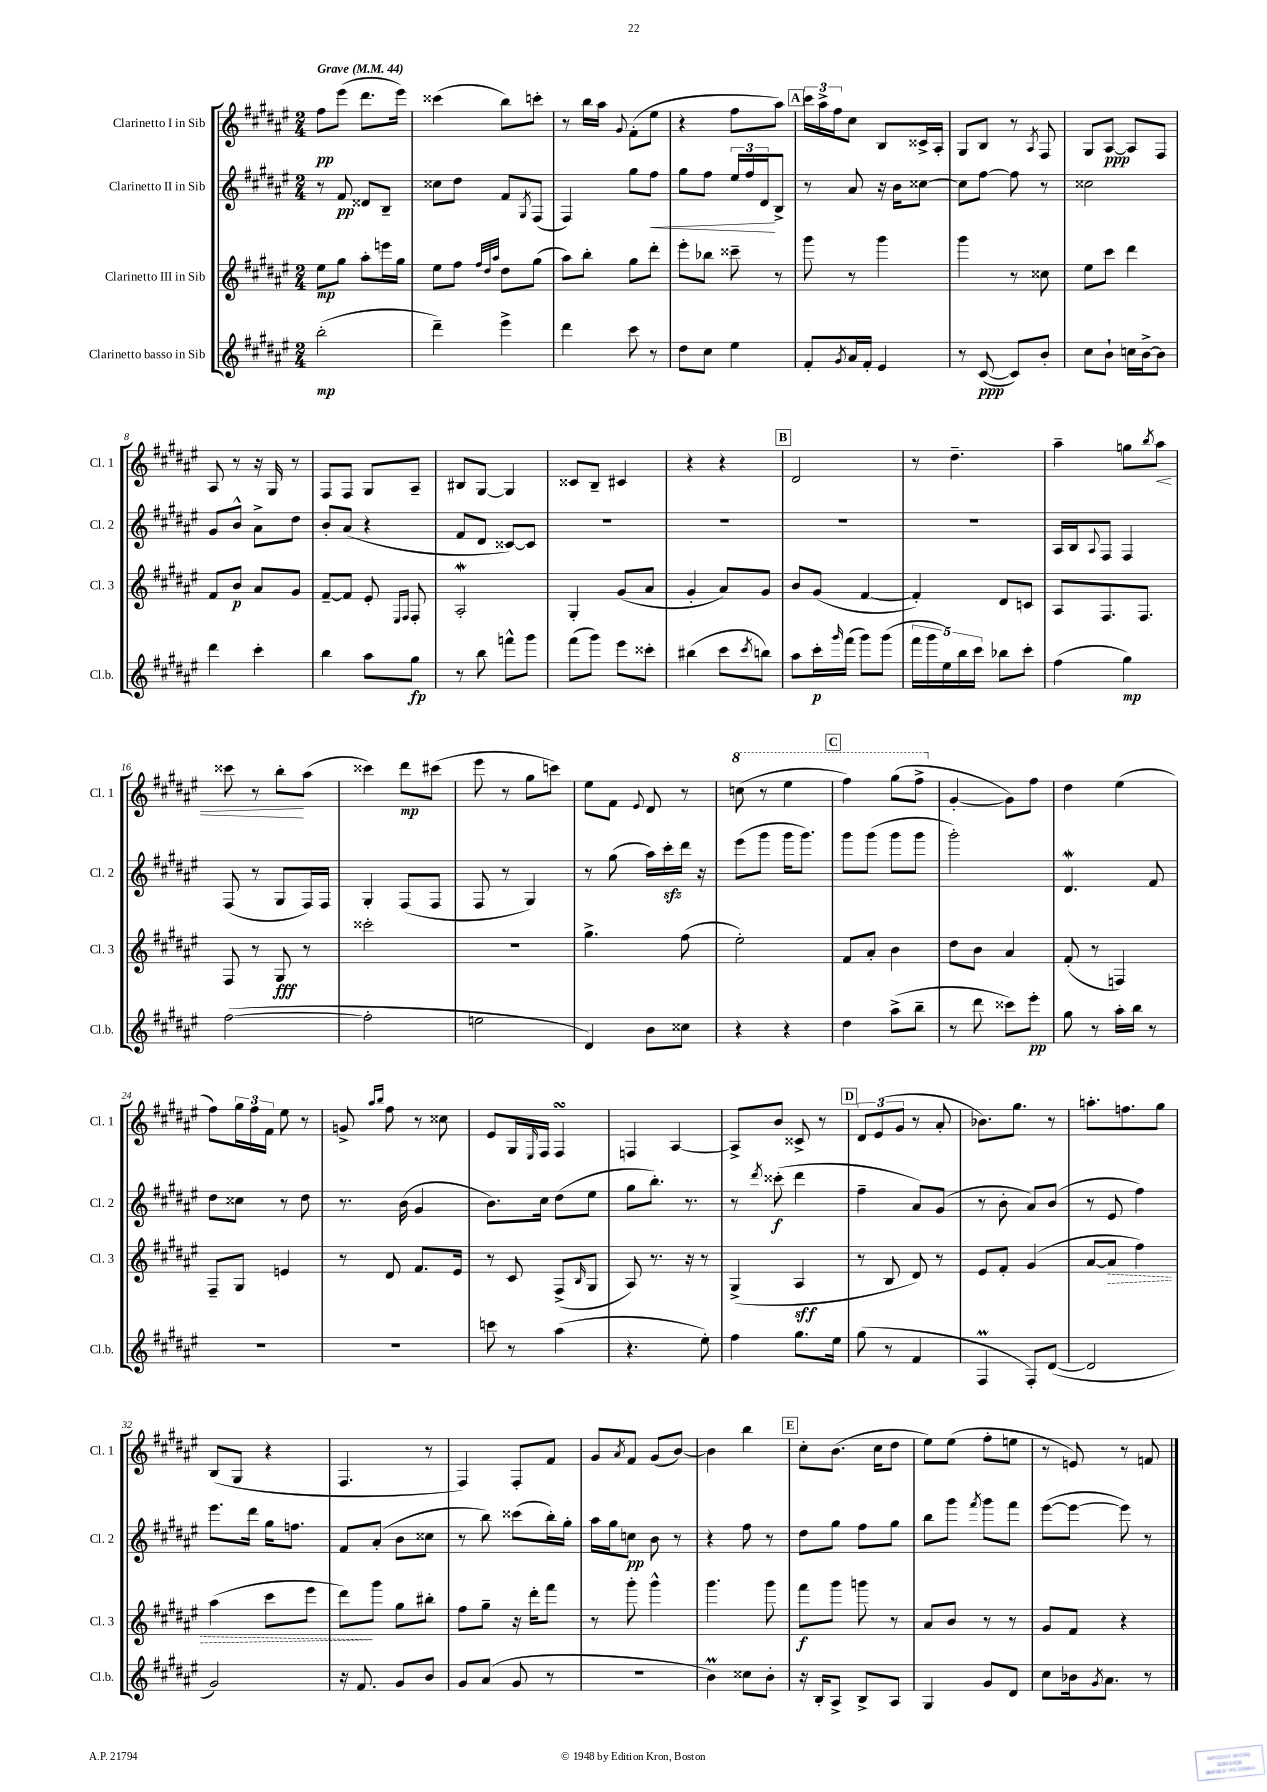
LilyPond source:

<<
\new StaffGroup <<
\new Staff = "s0" \with { instrumentName = "Clarinetto I in Sib" shortInstrumentName = "Cl. 1" } {
    \clef treble \key fis \major \numericTimeSignature \time 2/4 \tempo "Grave" 4 = 44
    fis''8\pp eis'''8( dis'''8. eis'''16) |
    cisis'''4( b''8) c'''8-. |
    r8 b''16 ais''16 \appoggiatura { gis'8 } fis'8-.( eis''8 |
    r4 fis''8 ais''8) |
    \mark \markup { \box "A" } \tuplet 3/2 { cis'''16 ais''16-> fis''16 } cis''8 b8 cisis'16-> ais16-. |
    gis8 b8 r8 \acciaccatura { ais8 } fis8 |
    gis8 ais8~\ppp ais8 fis8 |
    ais8 r8 r16 gis16 r8 |
    fis8 fis8 gis8 ais8-- |
    bis8 gis8~ gis4 |
    cisis'8 b8-- cis'4 |
    r4 r4 |
    \mark \markup { \box "B" } dis'2 |
    r8 dis''4.-- |
    ais''4-- g''8 \acciaccatura { b''8 } ais''8\< |
    cisis'''8 r8 b''8-.\! ais''8( |
    cisis'''4) dis'''8\mp cis'''8( |
    eis'''8 r8 gis''8 c'''8) |
    eis''8 fis'8 \appoggiatura { eis'8 } dis'8 r8 |
    \ottava #1 c'''8( r8 eis'''4 |
    \mark \markup { \box "C" } fis'''4) gis'''8( fis'''8-> \ottava #0 |
    gis'4~-. gis'8) fis''8 |
    dis''4 eis''4( |
    fis''8) \tuplet 3/2 { gis''16 fis''16 fis'16 } eis''8 r8 |
    g'8-> \grace { ais''16 b''16 } fis''8 r8 cisis''8 |
    eis'8 gis16 \grace { eis16 } fis16 fis4\turn |
    f4 ais4~ |
    ais8-> b'8 cisis'8-> r8 |
    \mark \markup { \box "D" } \tuplet 3/2 { dis'8 eis'8( gis'8 } r8 ais'8-. |
    bes'8.) gis''8. r8 |
    a''8.-. f''8. gis''8 |
    b8( gis8 r4 |
    fis4. r8 |
    fis4) fis8-. fis'8 |
    gis'8 \acciaccatura { ais'8 } fis'8 gis'8( b'8~) |
    b'4 b''4 |
    \mark \markup { \box "E" } cis''8-. b'8.( cis''16 dis''8 |
    eis''8) eis''8( fis''8-. e''8 |
    r8 e'8) r8 f'8 \bar "|." |
}
\new Staff = "s1" \with { instrumentName = "Clarinetto II in Sib" shortInstrumentName = "Cl. 2" } {
    \clef treble \key fis \major \numericTimeSignature \time 2/4
    r8 fis'8\pp disis'8 b8-- |
    cisis''8 dis''8 fis'8 \acciaccatura { gis8 } fis8( |
    fis4) gis''8 fis''8\< |
    gis''8 fis''8 \tuplet 3/2 { eis''16 fis''16 dis'16\! } b8-> |
    \mark \markup { \box "A" } r8 ais'8 r16 b'16 cisis''8~ |
    cisis''8 fis''8~ fis''8 r8 |
    cisis''2 |
    gis'8 b'8-^ ais'8-> dis''8 |
    b'8-. ais'8( r4 |
    fis'8 dis'8 cisis'8~) cisis'8 |
    R2 |
    R2 |
    \mark \markup { \box "B" } R2 |
    R2 |
    ais16 b16 \appoggiatura { ais8 } fis8 fis4 |
    fis8( r8 gis8 fis16) fis16 |
    gis4-. fis8( fis8 |
    fis8 r8 gis4) |
    r8 gis''8( ais''16) cis'''16-.\sfz dis'''16 r16 |
    eis'''8( gis'''8 gis'''16 gis'''8.) |
    \mark \markup { \box "C" } gis'''8 gis'''8( gis'''8 gis'''8 |
    gis'''2-.) |
    dis'4.\mordent fis'8 |
    dis''8 cisis''8 r8 dis''8 |
    r8. b'16( gis'4 |
    b'8.) cis''16 dis''8( eis''8 |
    gis''8 b''8.-.) r8. |
    r8 \acciaccatura { dis'''8 } cisis'''8-.\f( dis'''4 |
    \mark \markup { \box "D" } fis''4-- ais'8) gis'8( |
    r8 b'8-. ais'8) b'8( |
    r8 eis'8 fis''4) |
    eis'''8. dis'''16 gis''16 f''8. |
    fis'8 ais'8-.( b'8 cisis''8 |
    r8 b''8) cisis'''8( b''16-.) gis''16-. |
    ais''16 gis''16 c''8\pp b'8 r8 |
    r4 fis''8 r8 |
    \mark \markup { \box "E" } dis''8 gis''8 fis''8 gis''8 |
    b''8 gis'''8 \acciaccatura { fis'''8 } gis'''8 fis'''8 |
    eis'''8~( eis'''8~ eis'''8) r8 \bar "|." |
}
\new Staff = "s2" \with { instrumentName = "Clarinetto III in Sib" shortInstrumentName = "Cl. 3" } {
    \clef treble \key fis \major \numericTimeSignature \time 2/4
    eis''8\mp gis''8 ais''8-. e'''16 gis''16 |
    eis''8 fis''8 \grace { fis''32 dis''32 ais''32 } dis''8 gis''8( |
    ais''8) b''8-. gis''8 dis'''8-. |
    eis'''8-. bes''8 cisis'''8-- r8 |
    \mark \markup { \box "A" } gis'''8 r8 gis'''4 |
    gis'''4 r8 cisis''8 |
    eis''8 cis'''8 dis'''4 |
    fis'8 b'8\p ais'8 gis'8 |
    fis'8~-- fis'8 eis'8-. \grace { eis16 fis16 } fis8-. |
    ais2-.\mordent |
    gis4-. gis'8( ais'8 |
    gis'4-. ais'8) gis'8 |
    \mark \markup { \box "B" } b'8 gis'8( fis'4~ |
    fis'4-.) dis'8 c'8 |
    ais8 fis8. fis8. |
    fis8 r8 gis8\fff r8 |
    cisis'''2-. |
    r2 |
    gis''4.-> fis''8( |
    eis''2-.) |
    \mark \markup { \box "C" } fis'8 ais'8-. b'4 |
    dis''8 b'8 ais'4 |
    fis'8-.( r8 f4) |
    fis8-- gis8 e'4 |
    r8 dis'8 fis'8. eis'16 |
    r8 cis'8 fis8->( \grace { b16 } gis8 |
    ais8) r8. r16 r8 |
    gis4->( ais4\sff |
    \mark \markup { \box "D" } r8 b8 dis'8) r8 |
    eis'8 fis'8-. gis'4( |
    ais'8~ \once \override Hairpin.style = #'dashed-line ais'8\> fis''4) |
    ais''4( cis'''8 eis'''8 |
    dis'''8\!) gis'''8 gis''8 bis''8-. |
    fis''8 gis''8-- r16 dis'''16-. fis'''8 |
    r8 gis'''8-. gis'''4-^ |
    gis'''4. gis'''8 |
    \mark \markup { \box "E" } fis'''8\f gis'''8 g'''8 r8 |
    ais'8 b'8 r8 r8 |
    gis'8 fis'8 r4 \bar "|." |
}
\new Staff = "s3" \with { instrumentName = "Clarinetto basso in Sib" shortInstrumentName = "Cl.b." } {
    \clef treble \key fis \major \numericTimeSignature \time 2/4
    b''2-.\mp( |
    dis'''4--) eis'''4-> |
    dis'''4 cis'''8 r8 |
    dis''8 cis''8 eis''4 |
    \mark \markup { \box "A" } fis'8-. \acciaccatura { gis'8 } ais'16 fis'16-. eis'4 |
    r8 cis'8~\ppp( cis'8) b'8-. |
    cis''8 b'8-! c''16 b'16~-> b'8 |
    dis'''4 cis'''4-. |
    b''4 ais''8 gis''8\fp |
    r8 b''8 f'''8-^ gis'''8 |
    fis'''8( gis'''8) eis'''8 cisis'''8-. |
    bis''4( cis'''8 \acciaccatura { cis'''8 } b''8) |
    \mark \markup { \box "B" } ais''8 cis'''16-.\p \grace { gis'''16 } fis'''16( gis'''8) gis'''8( |
    \tuplet 5/4 { fis'''16 gis'''16 eis''16) b''16 cis'''16 } bes''8 cis'''8-. |
    fis''4( gis''4\mp) |
    fis''2~( |
    fis''2-. |
    e''2 |
    dis'4) b'8 cisis''8 |
    r4 r4 |
    \mark \markup { \box "C" } dis''4 ais''8->( b''8-- |
    r8 dis'''8 cisis'''8) eis'''8-.\pp |
    gis''8 r8 ais''16-. b''16 r8 |
    r2 |
    r2 |
    c'''8 r8 ais''4( |
    r4. eis''8-.) |
    fis''4 gis''8. eis''16 |
    \mark \markup { \box "D" } gis''8( r8 fis'4 |
    fis4\prall fis8-.) dis'8~( |
    dis'2 |
    gis'2) |
    r16 fis'8. gis'8 b'8 |
    gis'8 ais'8( gis'8 r8 |
    r2 |
    b'4\prall) cisis''8 b'8-. |
    \mark \markup { \box "E" } r16 b16-. ais8-> b8-> ais8 |
    gis4 gis'8 dis'8 |
    cis''8 bes'16 \acciaccatura { gis'8 } ais'8. r8 \bar "|." |
}
>>
>>
